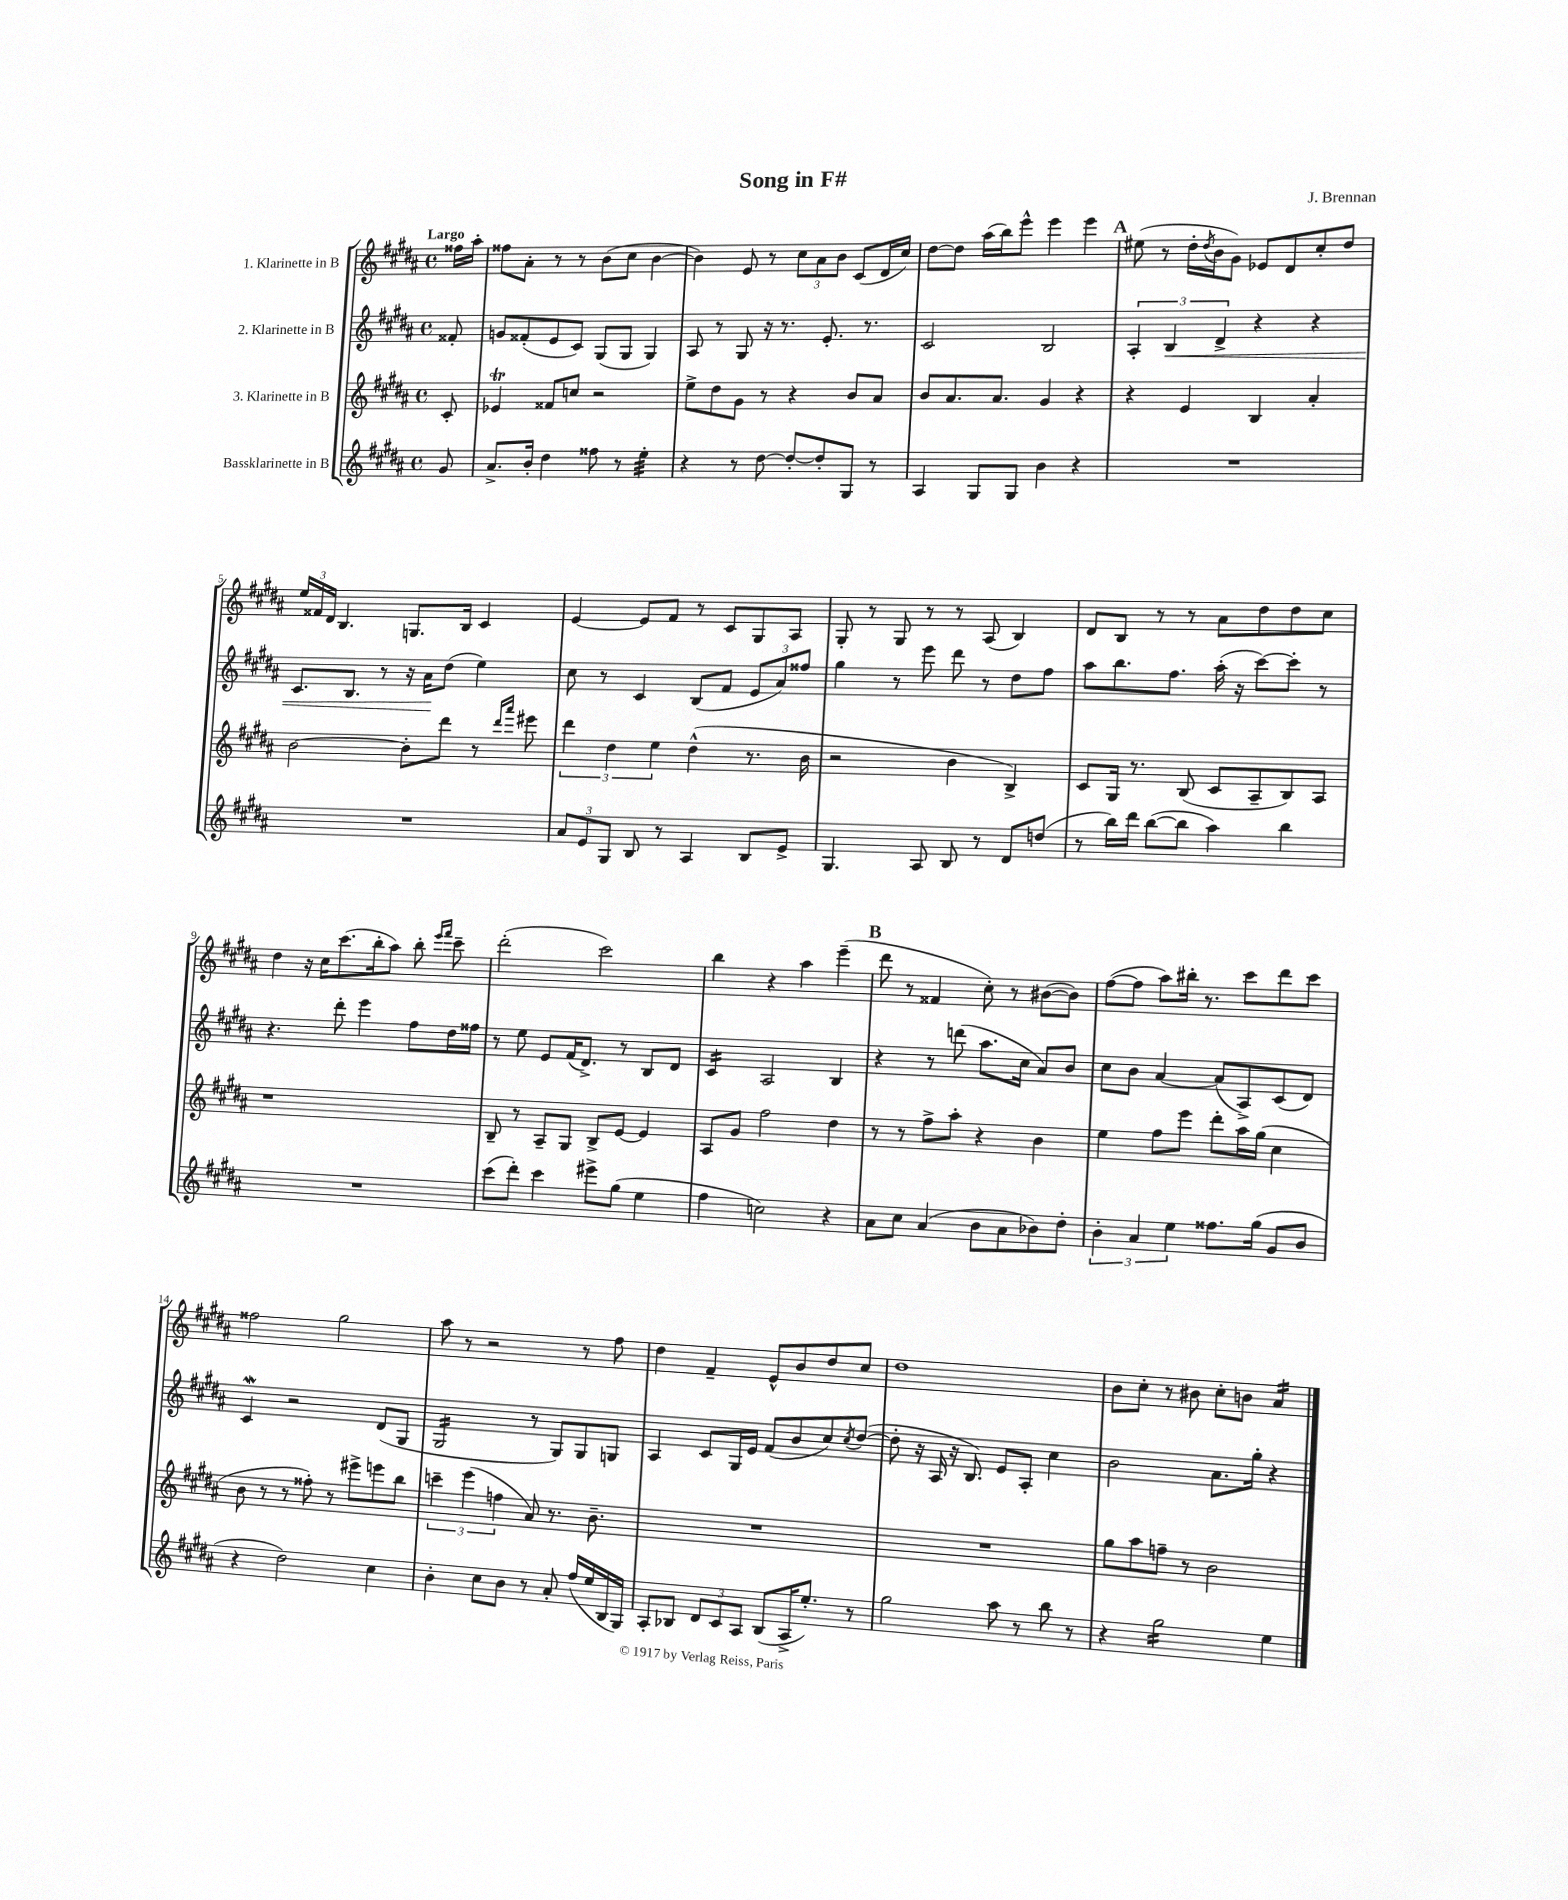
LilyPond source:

\header { title = "Song in F#" composer = "J. Brennan" }
<<
\new StaffGroup <<
\new Staff = "s0" \with { instrumentName = "1. Klarinette in B" } {
    \clef treble \key b \major \defaultTimeSignature \time 4/4 \partial 8 \tempo "Largo"
    fisis''16 ais''16-. |
    fisis''8 ais'8-. r8 r8 b'8( cis''8 b'4~ |
    b'4) e'8 r8 \tuplet 3/2 { cis''8 ais'8 b'8 } cis'8( dis'16 cis''16) |
    dis''8~ dis''8 ais''16( b''16) e'''8-^ e'''4 e'''4 |
    \mark \markup { \bold "A" } eis''8( r8 dis''16-. \acciaccatura { dis''8 } b'16 gis'8) ees'8 dis'8 cis''8-. dis''8 |
    \tuplet 3/2 { e''16 fisis'16 dis'16 } b4. g8. b16 cis'4 |
    e'4~ e'8 fis'8 r8 cis'8 gis8 ais8 |
    gis8-. r8 gis8 r8 r8 ais8( b4) |
    dis'8 b8 r8 r8 ais'8 dis''8 dis''8 cis''8 |
    dis''4 r16 cis''16 cis'''8.( b''16-. ais''8) b''8-. \grace { e'''16 fis'''16 } cis'''8-- |
    dis'''2-.( cis'''2) |
    b''4 r4 ais''4 e'''4--( |
    \mark \markup { \bold "B" } dis'''8 r8 fisis'4 cis''8-.) r8 bis'8~( bis'8) |
    fis''8~( fis''8 ais''8) bis''16-. r8. cis'''8 dis'''8 cis'''8 |
    fisis''2 gis''2 |
    ais''8 r8 r2 r8 fis''8 |
    dis''4 fis'4-- e'8-^ b'8 dis''8 cis''8 |
    dis''1 |
    b'8 cis''8-. r8 bis'8 cis''8-. b'8 ais'4:16 \bar "|." |
}
\new Staff = "s1" \with { instrumentName = "2. Klarinette in B" } {
    \clef treble \key b \major \defaultTimeSignature \time 4/4 \partial 8
    fisis'8-. |
    g'8 fisis'8-.( e'8 cis'8) gis8( gis8 gis4) |
    ais8 r8 gis8 r16 r8. e'8.-. r8. |
    cis'2 b2 |
    \mark \markup { \bold "A" } \tuplet 3/2 { ais4-. b4\< dis'4-> } r4 r4 |
    cis'8. b8. r8 r16 ais'16\! dis''8( e''4) |
    cis''8 r8 cis'4 b8( fis'8 \tuplet 3/2 { e'8 ais'8) fisis''8 } |
    gis''4 r8 e'''8 dis'''8 r8 dis''8 fis''8 |
    ais''8 b''8. fis''8. ais''16-.( r16 cis'''8~) cis'''8-. r8 |
    r4. dis'''8-. e'''4 fis''8 dis''16 fisis''16 |
    r8 e''8 e'8 fis'16( dis'8.->) r8 b8 dis'8 |
    cis'4:16 ais2 b4 |
    \mark \markup { \bold "B" } r4 r8 d'''8( ais''8. cis''16 ais'8) b'8 |
    cis''8 b'8 ais'4~ ais'8( ais8->) cis'8( dis'8) |
    cis'4\mordent r2 dis'8( gis8 |
    gis2:16 r8 gis8) gis8 g8 |
    ais4 cis'8 gis16 e'16 fis'8( b'8 cis''8) \acciaccatura { cis''8 } dis''8~( |
    dis''8-. r16 ais16 r16 b8.) e'8 ais8-. cis''4 |
    b'2 ais'8. gis''16-. r4 \bar "|." |
}
\new Staff = "s2" \with { instrumentName = "3. Klarinette in B" } {
    \clef treble \key b \major \defaultTimeSignature \time 4/4 \partial 8
    cis'8-. |
    ees'4\trill fisis'8 c''8 r2 |
    e''8-> dis''8 gis'8 r8 r4 b'8 ais'8 |
    b'8 ais'8. ais'8. gis'4 r4 |
    \mark \markup { \bold "A" } r4 e'4 b4 ais'4-. |
    b'2~ b'8-. dis'''8 r8 \grace { dis'''16 ais'''16 } eis'''8 |
    \tuplet 3/2 { dis'''4 dis''4 e''4 } dis''4-^( r8. b'16 |
    r2 b'4 b4->) |
    cis'8 gis16 r8. b8( cis'8 ais8-- b8) ais8 |
    r1 |
    b8-- r8 ais8-- gis8 b8-> e'8~ e'4 |
    ais8 gis'8 fis''2 dis''4 |
    \mark \markup { \bold "B" } r8 r8 fis''8-> ais''8-. r4 b'4 |
    e''4 fis''8 e'''8 dis'''8-. ais''16 gis''16( cis''4 |
    b'8 r8 r8 fisis''8-.) r8 eis'''8-> e'''8 b''8 |
    \tuplet 3/2 { c'''4-- e'''4( f''4 } ais'8) r8. b'8.-- |
    R1 |
    R1 |
    gis''8 ais''8 f''8-- r8 b'2 \bar "|." |
}
\new Staff = "s3" \with { instrumentName = "Bassklarinette in B" } {
    \clef treble \key b \major \defaultTimeSignature \time 4/4 \partial 8
    gis'8 |
    ais'8.-> b'16-. dis''4 fisis''8 r8 e''4:32-. |
    r4 r8 dis''8~ dis''8~-. dis''8-. gis8 r8 |
    ais4 gis8 gis8 b'4 r4 |
    \mark \markup { \bold "A" } R1 |
    R1 |
    \tuplet 3/2 { ais'8 e'8 gis8 } b8 r8 ais4 b8 e'8-> |
    gis4. ais8 b8 r8 dis'8 d''8( |
    r8 b''16) dis'''16 b''8~( b''8 ais''4) b''4 |
    R1 |
    cis'''8( dis'''8-.) cis'''4 eis'''8-> gis''8( e''4 |
    fis''4 c''2) r4 |
    \mark \markup { \bold "B" } ais'8 cis''8 ais'4( b'8 ais'8 bes'8) dis''8-. |
    \tuplet 3/2 { b'4-. ais'4 e''4 } fisis''8. gis''16( gis'8 b'8 |
    r4 dis''2) cis''4 |
    b'4-. cis''8 b'8 r8 ais'8-. fis''16( e''16 b16 gis16) |
    ais8-. bes8 \tuplet 3/2 { dis'8 cis'8 ais8 } bes8( ais16-> e''8.-.) r8 |
    gis''2 ais''8 r8 b''8 r8 |
    r4 gis''2:16 e''4 \bar "|." |
}
>>
>>
